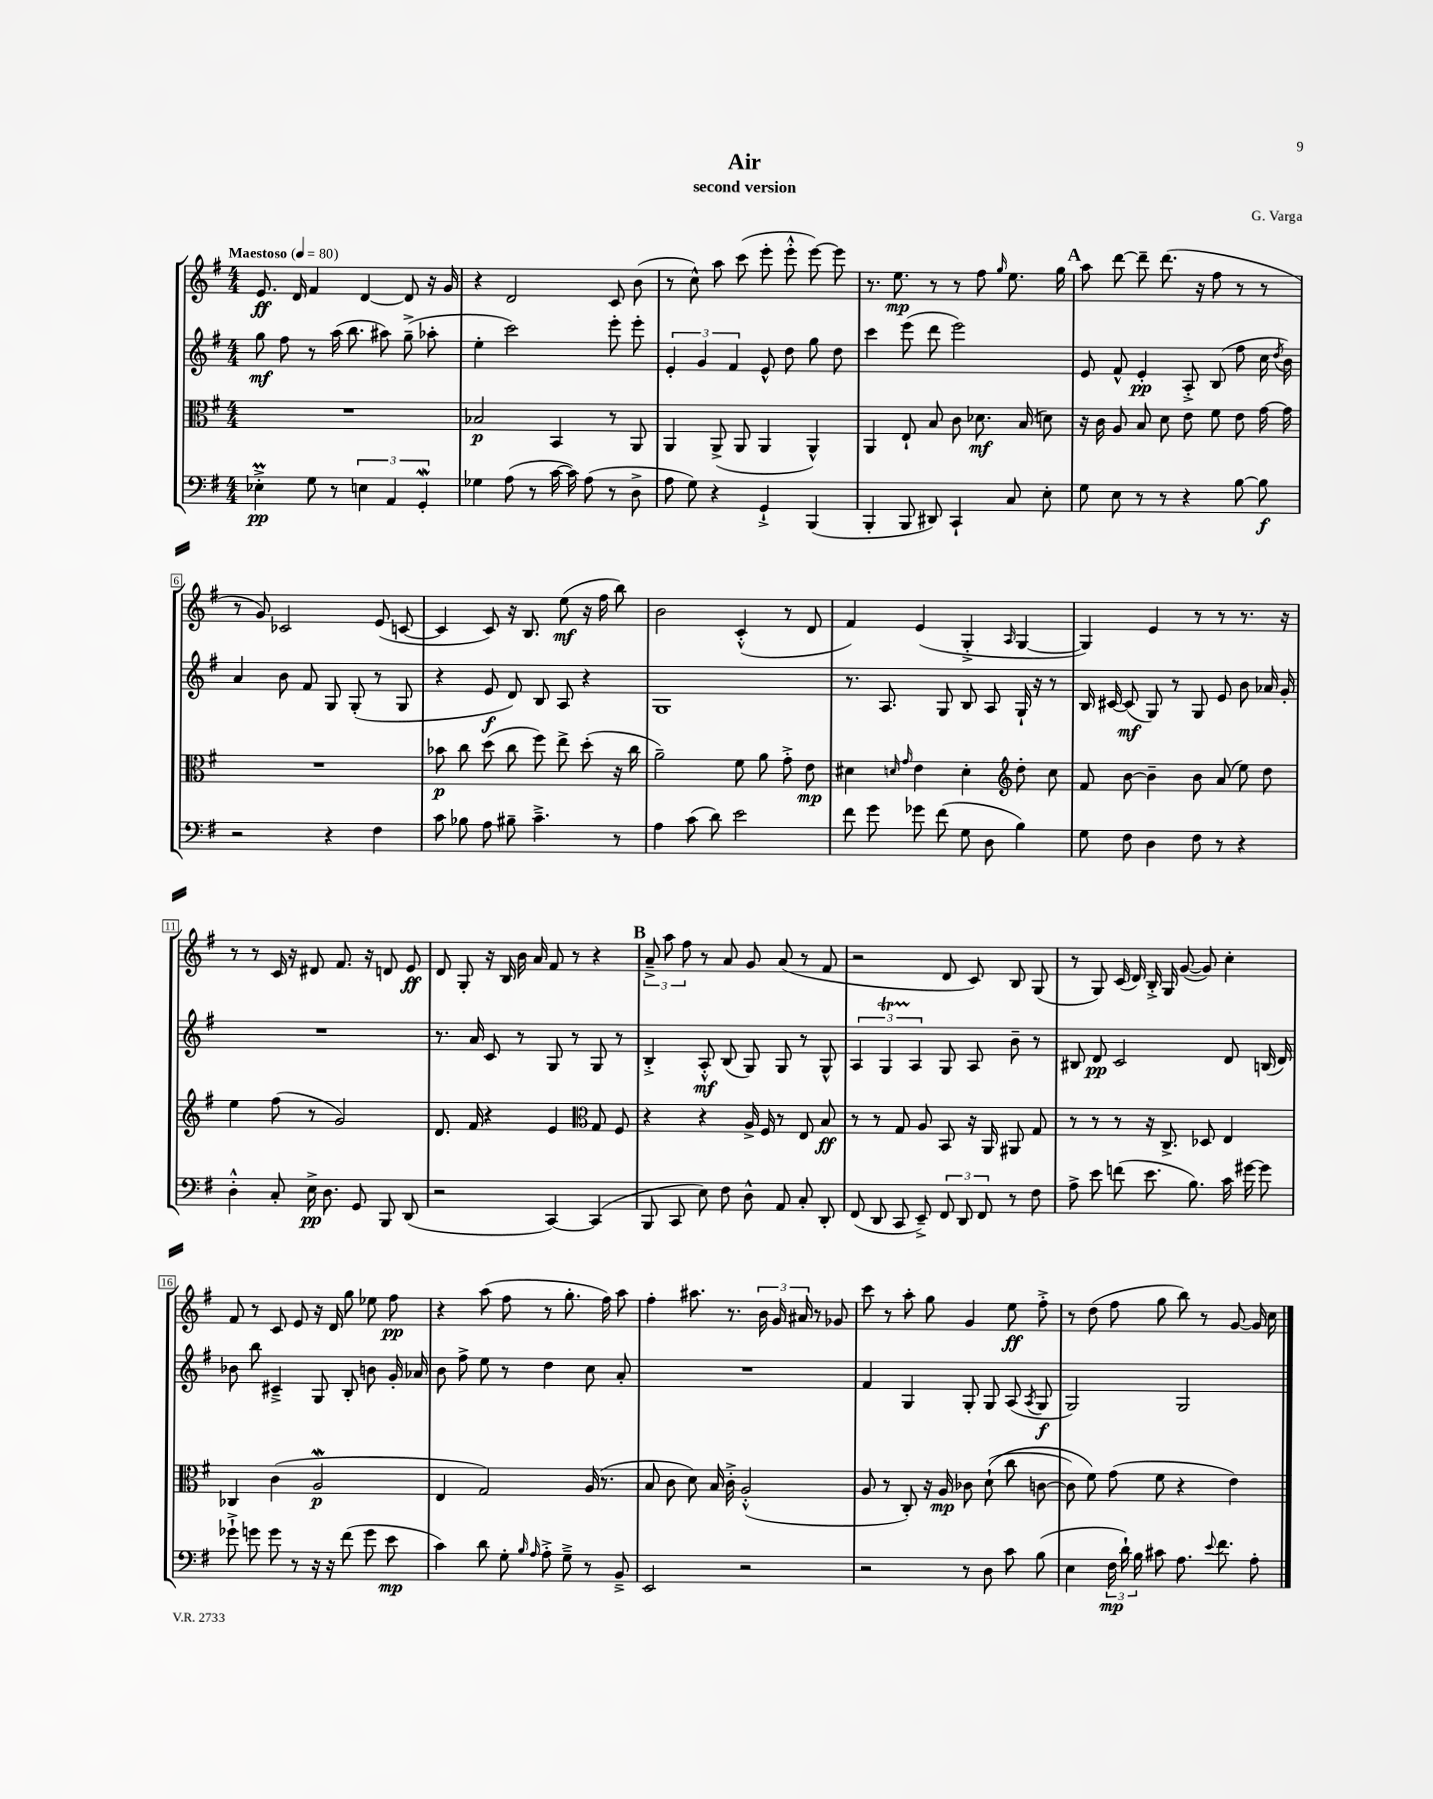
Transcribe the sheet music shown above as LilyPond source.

\header { title = "Air" composer = "G. Varga" subtitle = "second version" }
<<
\new StaffGroup <<
\new Staff = "s0" {
    \clef treble \key g \major \numericTimeSignature \time 4/4 \tempo "Maestoso" 4 = 80
    \autoBeamOff e'8.\ff d'16 fis'4 d'4~ d'8 r16 g'16 |
    r4 d'2 c'8 b'8( |
    r8 c''8-^) a''8 c'''8( e'''8-. e'''8-.-^ e'''8~) e'''8 |
    r8. e''8.\mp r8 r8 fis''8 \grace { g''16 } e''8. g''16 |
    \mark \markup { \bold "A" } a''8 d'''8~ d'''8-- d'''8.( r16 fis''8 r8 r8 |
    r8 g'8) ces'2 e'8( c'8~ |
    c'4 c'8) r16 b8. e''8\mf( r16 fis''16 b''8) |
    b'2 c'4-.-^( r8 d'8 |
    fis'4) e'4( g4-.-> \grace { a16 } g4~ |
    g4) e'4 r8 r8 r8. r16 |
    r8 r8 c'16 r16 dis'8 fis'8. r16 d'8 e'8\ff |
    d'8 g8-. r16 b16 b'16 a'16 fis'8 r8 r4 |
    \mark \markup { \bold "B" } \tuplet 3/2 { a'8---> a''8 fis''8 } r8 a'8 g'8 a'8( r8 fis'8 |
    r2 d'8 c'8) b8 g8( |
    r8 g8) c'16( d'16) b16-.-> g16 g'8~( g'8) c''4-. |
    fis'8 r8 c'8 e'8 r16 d'16 g''8 ees''8 fis''8\pp |
    r4 a''8( fis''8 r8 g''8.-. fis''16) a''8 |
    fis''4-. ais''8. r8. \tuplet 3/2 { b'16 g'16 ais'16 } r8 ges'8 |
    c'''8 r8 a''8-. g''8 g'4 e''8\ff fis''8-.-> |
    r8 d''8( fis''8 g''8 b''8) r8 g'8~ g'16 c''16 \bar "|." |
}
\new Staff = "s1" {
    \clef treble \key g \major \numericTimeSignature \time 4/4
    \autoBeamOff g''8\mf fis''8 r8 a''16( b''8. ais''8) g''8--->( aes''8-. |
    e''4-. c'''2) e'''8-. e'''8-. |
    \tuplet 3/2 { e'4-. g'4 fis'4 } e'8-^ d''8 g''8 d''8 |
    c'''4 e'''8( d'''8 e'''2) |
    \mark \markup { \bold "A" } e'8 fis'8-^ e'4-.\pp a8-.-> b8( fis''8 c''16 \acciaccatura { d''8 } b'16) |
    a'4 b'8 fis'8 g8 g8-.( r8 g8 |
    r4 e'8\f d'8) b8 a8 r4 |
    g1 |
    r8. a8. g8 b8 a8 g16-! r16 r8 |
    b16 cis'16~ cis'8\mf( g8) r8 g8 e'8 b'8 aes'16 g'16-. |
    R1 |
    r8. a'16 c'8 r8 g8 r8 g8 r8 |
    \mark \markup { \bold "B" } b4-.-> a8-.-^\mf b8( g8) g8 r8 g8-^ |
    \tuplet 3/2 { a4 g4\startTrillSpan a4\stopTrillSpan } g8 a8 b'8-- r8 |
    bis8 d'8\pp c'2 d'8 b16( d'16) |
    bes'8 b''8 cis'4---> g8 b8-. b'8 g'16-. aes'16 |
    b'8 fis''8-> e''8 r8 d''4 c''8 a'8-. |
    R1 |
    fis'4 g4 g8-. g8 a8( \acciaccatura { a8 } g8\f |
    g2) g2 \bar "|." |
}
\new Staff = "s2" {
    \clef alto \key g \major \numericTimeSignature \time 4/4
    \autoBeamOff R1 |
    bes2\p b,4 r8 a,8 |
    a,4 a,8->( a,8 a,4 a,4-^) |
    a,4 e8-! b8 c'8 des'8.\mf b16( d'8) |
    \mark \markup { \bold "A" } r16 c'16 a8 b8 d'8 e'8 fis'8 e'8 g'16~ g'16 |
    R1 |
    bes'8\p c''8 d''8( c''8 fis''8) e''8-> d''8-.( r16 c''16 |
    a'2--) fis'8 a'8 g'8-.-> e'8\mp |
    dis'4 \grace { d'16 g'16 } e'4 d'4-. \clef treble d''8-. c''8 |
    fis'8 b'8~ b'4-- b'8 a'8( e''8) d''8 |
    e''4 fis''8( r8 g'2) |
    d'8. fis'16 r4 e'4 \clef alto g8 fis8 |
    \mark \markup { \bold "B" } r4 r4 a16-> fis16 r8 e8 b8\ff |
    r8 r8 g8 a8 b,8 r16 a,16 ais,8 g8 |
    r8 r8 r8 r16 c8.-> des8 e4 |
    ces4 c'4( a2\mordent\p |
    e4 g2) a16( r8. |
    b8 c'8 d'8) b16 c'16-.-> a2-.-^( |
    a8 r8 c8-.) r16 a16\mp ces'8 d'8-!(\( c''8 c'8~ |
    c'8) fis'8\) g'8( fis'8 r4 e'4) \bar "|." |
}
\new Staff = "s3" {
    \clef bass \key g \major \numericTimeSignature \time 4/4
    \autoBeamOff ees4-.->\prall\pp g8 r8 \tuplet 3/2 { e4 a,4 g,4-.\mordent } |
    ges4 a8( r8 c'16~ c'16) a8( r8 d8-> |
    a8 g8) r4 g,4-!-> b,,4( |
    b,,4-. b,,8 dis,8) c,4-! c8 e8-. |
    \mark \markup { \bold "A" } g8 e8 r8 r8 r4 b8~ b8\f |
    r2 r4 fis4 |
    c'8 bes8 a8 bis8-- c'4.---> r8 |
    a4 c'8( d'8) e'2 |
    fis'8 g'8 ges'8 fis'8( g8 d8 b4) |
    g8 fis8 d4 fis8 r8 r4 |
    d4-.-^ c8-. e16->\pp d8. g,8 b,,8 d,8( |
    r2 c,4~) c,4( |
    \mark \markup { \bold "B" } b,,8 c,8 e8) fis8 d8-^ a,8 c8-. d,8-. |
    fis,8( d,8 c,8 e,8--->) \tuplet 3/2 { fis,8 d,8 fis,8 } r8 fis8 |
    a8-> e'8 f'8( e'8. b8.) c'16 gis'16~ gis'8 |
    ges'8-!-> g'8 g'8 r8 r16 r16 fis'8( g'8 e'8\mp |
    c'4) d'8 g8-. \grace { b16 a16 } a8-.-> g8---> r8 b,8---> |
    e,2 r2 |
    r2 r8 d8 c'8 b8( |
    e4 \tuplet 3/2 { fis16\mp d'16-!) b16 } cis'8 a8. \appoggiatura { e'8 } fis'8. a8-. \bar "|." |
}
>>
>>
\layout { \context { \Score \override BarNumber.stencil = #(make-stencil-boxer 0.1 0.3 ly:text-interface::print) } }
